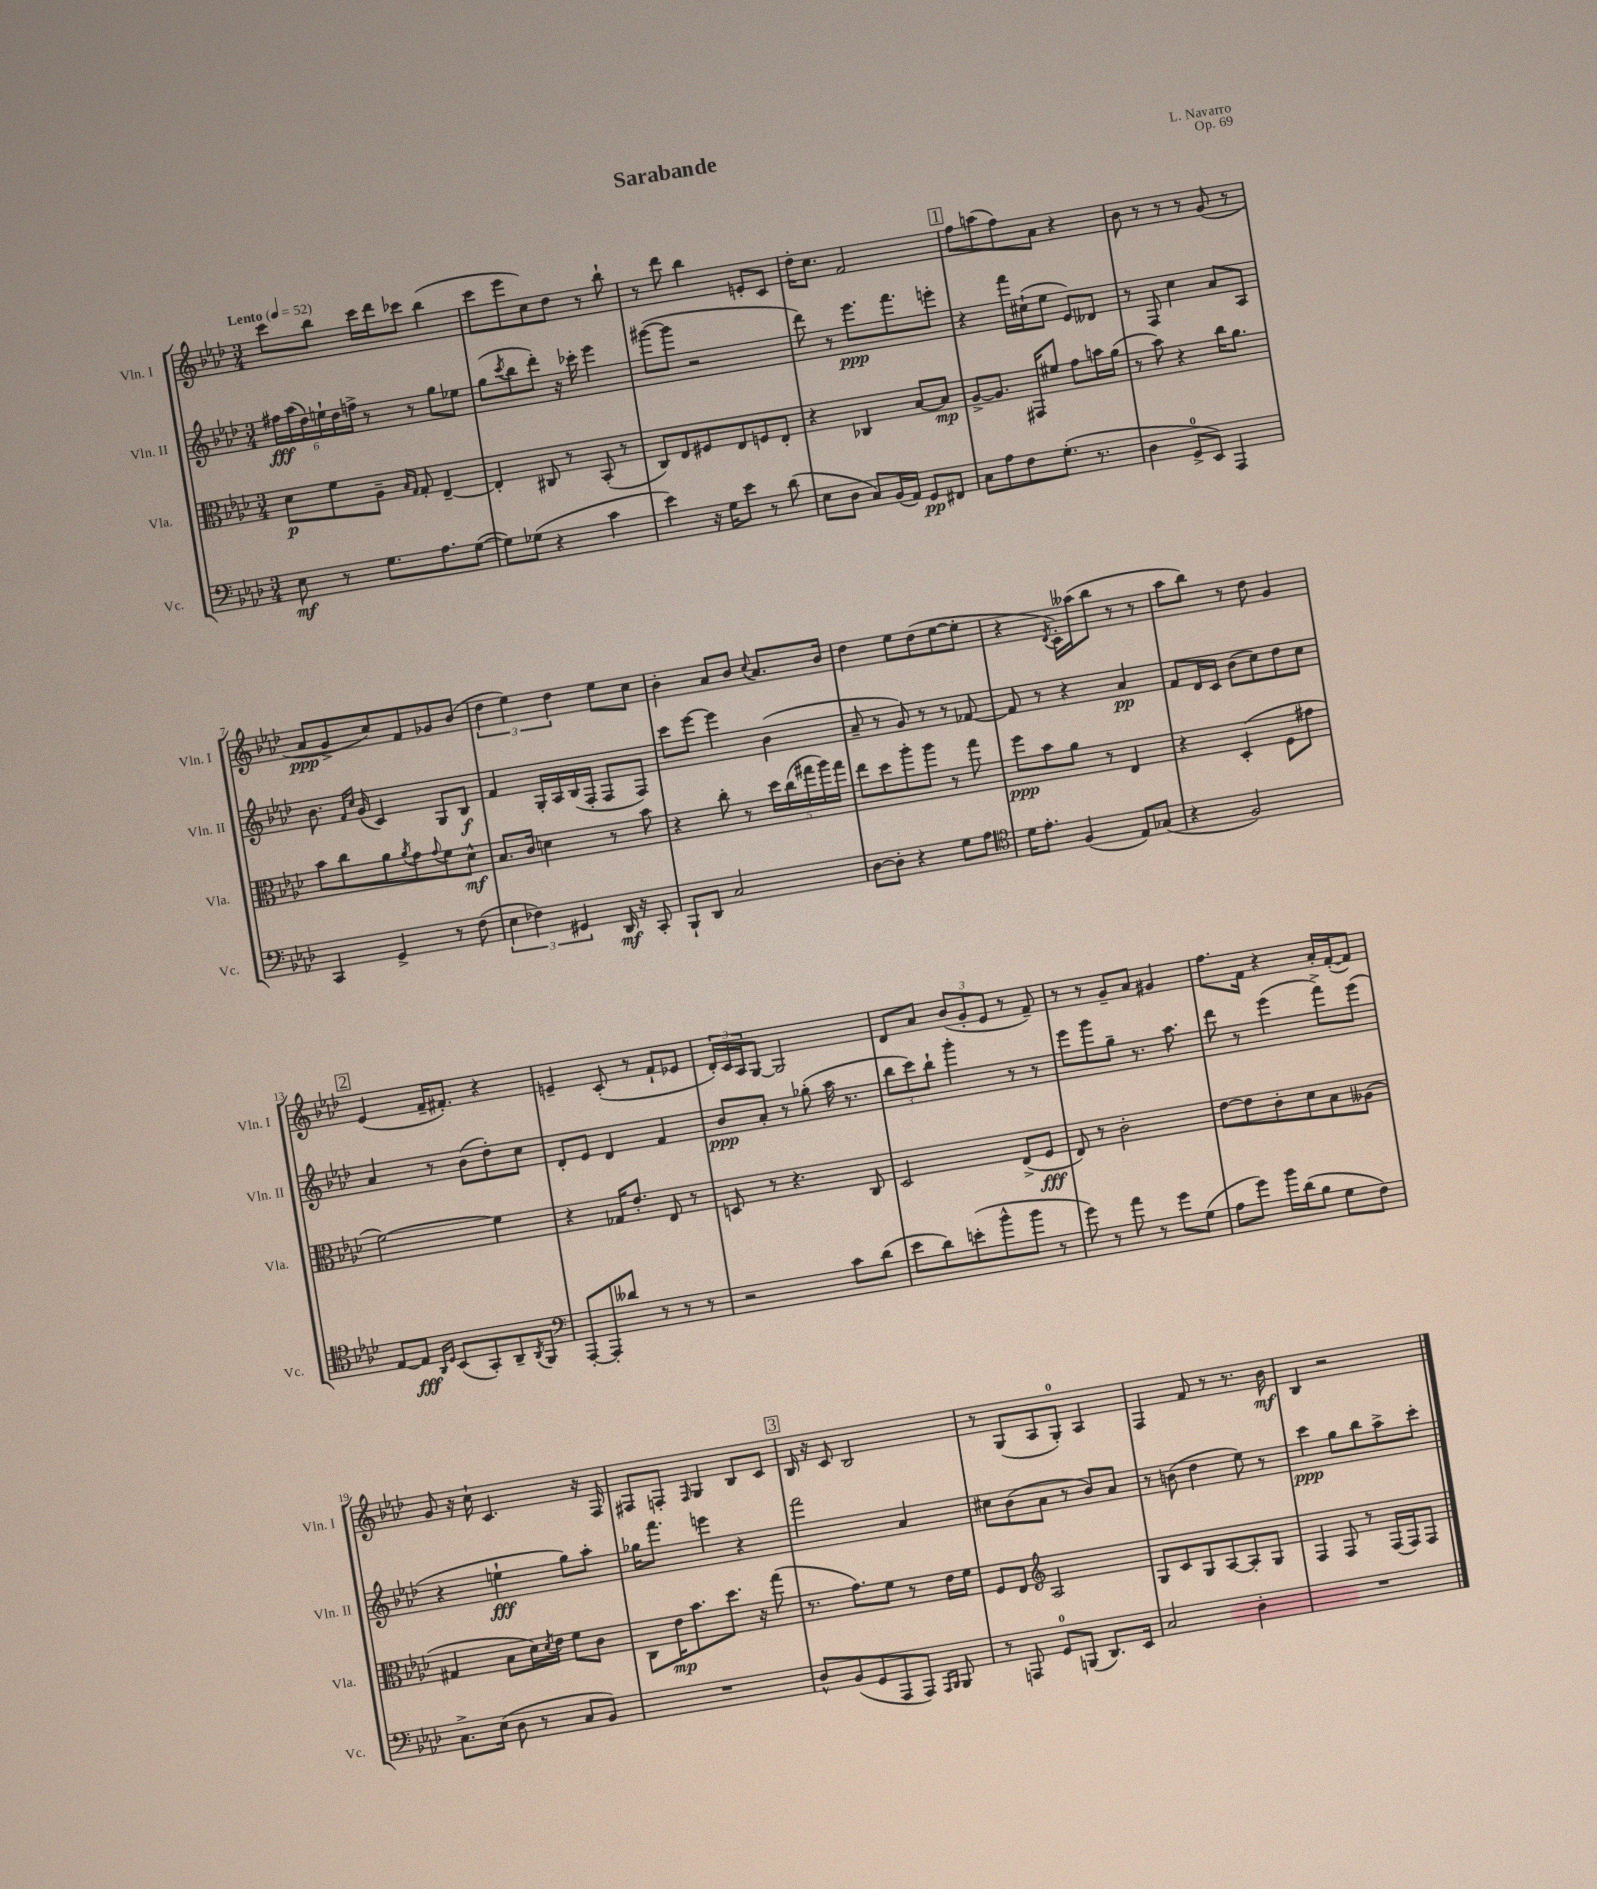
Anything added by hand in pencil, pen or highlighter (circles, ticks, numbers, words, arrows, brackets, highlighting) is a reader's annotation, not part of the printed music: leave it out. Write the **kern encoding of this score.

**kern	**kern	**kern	**kern
*staff4	*staff3	*staff2	*staff1
*clefF4	*clefC3	*clefG2	*clefG2
*k[b-e-a-d-]	*k[b-e-a-d-]	*k[b-e-a-d-]	*k[b-e-a-d-]
*M3/4	*M3/4	*M3/4	*M3/4
*MM52	*MM52	*MM52	*MM52
8E-	8d-	24ff#	8ccc
.	.	(24aa-	.
.	.	24dd-)	.
8r	8f	24ee`	8bb-
.	.	24dd-	.
.	.	24ff^	.
8.G	8A-~	8r	16ccc
.	.	.	16ddd-
.	16qqB-	.	.
.	16qqG	.	.
.	8G'	8r	8ccc-
8.A-	.	.	.
.	[4E-~	8gg	(4bb-
([8G	.	8ee-	.
=	=	=	=
8G])	4E-']	(8gg	8ccc
.	.	8qccc	.
(8G-	.	8bb-	8eee-
4r	8C#	8ddd-')	8cc)
.	8r	16r	8dd-
.	.	16ccc-'	.
4c	(8BB-'	4eee-	8r
.	8r	.	8bb-`
=	=	=	=
4e-)	8C)	([8ggg#	8r
.	8E-	8ggg#]	8ddd-
16r	8F#	2r	4bb-
16G	.	.	.
8e-	8E-	.	.
8r	8F	.	8e'
(8d-	8E-'	.	8c
=	=	=	=
8E-	4r	8ddd-)	16dd-'
.	.	.	8.cc
8D-	.	8r	.
8C)	4C-	8.eee-	2f
(16BB-	.	.	.
16AA-)	.	8.fff	.
8GG	[8B-	.	.
8FF#	8B-]	8eee'	.
=	=	=	=
8C	[8A-^	4r	8ff
8A-	8.A-]	.	(8aa
8F	.	16fff	8ff)
.	16GG#	(16cc#`	.
(8.G'	8f#	8ee-	8a-
.	8g	8e-)	4r
8.r	.	.	.
.	16b	8d--	.
.	(16a-	.	.
=	=	=	=
4D-	8r	8r	8b-
.	8b-)	8F	8r
8GG^	4r	4cc	8r
8EE-)	.	.	8r
4AAA-	16cc	8a-	(8g
.	8.a-	.	.
.	.	8A-	8r
=	=	=	=
4CC	8b-	8.b-	8a-
.	8cc	.	8g^
.	.	16qqf	.
.	.	16qqcc	.
.	.	(16g	.
4GG^	8a-	4c)	8cc)
.	8qa-	.	.
.	8g	.	8f
.	8qqg	.	.
8r	8f	8G	8g-
(8F	8d-^^	8B-	(8b-
=	=	=	=
6E-	8.B-	4f	6dd-
6F-)	.	.	6ee-)
.	16c	.	.
.	4d	16G'	.
.	.	16A-	.
6GG#	.	.	6dd-
.	.	(16B-	.
.	.	16F'	.
16DD-	8r	8F	8ee-
16r	.	.	.
8CC'	8b-	8F)	8cc
=	=	=	=
8BBB-`	4r	8ccc	4b-'
8DD-	.	[8eee-	.
2C	8cc'	4eee-]	8a-
.	8r	.	8b-
.	.	.	8qqcc
.	20dd-	(4b-	8.a-
.	(20cc	.	.
.	20gg#	.	.
.	20aa-)	.	.
.	.	.	16b-
.	20gg#	.	.
=	=	=	=
[8D-	8ee-	8a-~	4dd-
8D-']	8dd-	8r	.
4r	8aa-'	8g)	8ee-
.	8aa-	8r	(8dd-
8G	8r	8r	[8ee-
8A-	8gg	[8f-	8ee-']
=	=	=	=
*clefC4	*	*	*
16d-	8ff	8f-]	4r
8.e-'	.	.	.
.	8b-	8r	.
.	.	.	8qd-
(4F	8a-	4r	16c')
.	.	.	(16aa--
.	8r	.	8bb-
8E-)	4E-	4a-	8r
(8G-	.	.	8r
=	=	=	=
4r	4r	8f	8aa-
.	.	16d-	8bb-)
.	.	16c	.
2F)	(4D-'	(8b-	8r
.	.	8cc)	8dd-
.	8F	8dd-	4g
.	8g#	8cc	.
=	=	=	=
[8E-	[2f)	4a-	(4e-
8E-]	.	.	.
16qqAA-	.	.	.
16qqD-	.	.	.
(8BB-	.	8r	16f~
.	.	.	8.f#')
8GG')	.	(8b-	.
8AA-~	4f]	8dd-')	4r
8qAA-	.	.	.
8FF	.	8cc	.
=	=	=	=
*clefF4	*	*	*
[8AAA-'	4r	8d-'	4e~
8AAA-']	.	8e-	.
8d--	16G-	4d-	(8c'
.	8.e-'	.	.
8r	.	.	8r
8r	8E-	4f	8f`
8r	8r	.	8e-
=	=	=	=
2r	8D	8b-	24d-')
.	.	.	24c
.	.	.	24A-
.	8r	8a-'	[8G
.	4.r	8r	2G]
.	.	(8gg-'	.
8c	.	16aa-	.
.	.	8.r	.
(8d-	8C	.	.
=	=	=	=
8e-	2D-	12bb-	8d-
.	.	12ccc)	.
8d-)	.	.	8a-
.	.	12bb-`	.
(8e'	.	4ggg'	(12b-
.	.	.	12g'
8b-^^	.	.	.
.	.	.	12e-
8b-	(8E-^	8r	8r
8r	8F	8r	8f~)
=	=	=	=
8g)	8E-)	8eee-	8r
8r	8r	8ggg	8r
8a-	2c'	8gg~	8g~
8r	.	8.r	8a-
8g	.	.	4g#
.	.	8.aa-	.
(8G	.	.	.
=	=	=	=
8A-	[8e-	8ddd-	8.ff
8g)	8e-]	8r	.
.	.	.	16f
16b-	8c'	(4eee-	4r
(16d-	.	.	.
8B-	8d-	.	.
8G	8B-	8fff^)	16a-'
.	.	.	([16f'
8F)	(8A--	(8eee-	8f])
=	=	=	=
8.C^	4G#	4r	8g
.	.	.	16r
(16E-	.	.	16cc`
8D-	8B-	4ee`	4.c
8r	16d-)	.	.
.	8qd-	.	.
.	16e-	.	.
8C	8f	8gg)	.
8BB-)	8c	8aa-'	16r
.	.	.	16F
=	=	=	=
2.r	8C	16gg-	8F#
.	.	8.fff	.
.	16e-	.	8F'
.	8.b-	.	.
.	.	.	16qqF
.	.	4eee	4G
.	8.dd-	.	.
.	.	4r	8B-
.	16r	.	.
.	(8gg	.	8c
=	=	=	=
8D-^^	8.r	2fff	16B-
.	.	.	16r
(8BB-	.	.	8c
.	8.g)	.	.
8GG	.	.	2B-
8AAA-	8f	.	.
8AAA-)	8r	4a-	.
16qqAAA-	.	.	.
16qqBBB-	.	.	.
8BBB-	16e-	.	.
.	16f	.	.
=	=	=	=
8r	8F	8cc#	8r
8AAA	8E-	(8b-	(8G
*	*clefG2	*	*
8GG	2A-	8a-	8A-
(8BBB	.	8r	8G')
8.DD-)	.	8b-)	4A-
.	.	8a-	.
16EE-	.	.	.
=	=	=	=
2C	8G	8r	4F
.	8c	(8b	.
.	8G	4dd-	8f
.	[8A-	.	8r
4D-'	8A-']	8ee-)	8.r
.	8G	8r	.
.	.	.	16b-
=	=	=	=
2.r	4F	4ccc	4B-
.	8F	8gg	2r
.	8r	8bb-	.
.	(16F	8aa-^	.
.	16F)	.	.
.	8F	8ccc'	.
==	==	==	==
*-	*-	*-	*-
